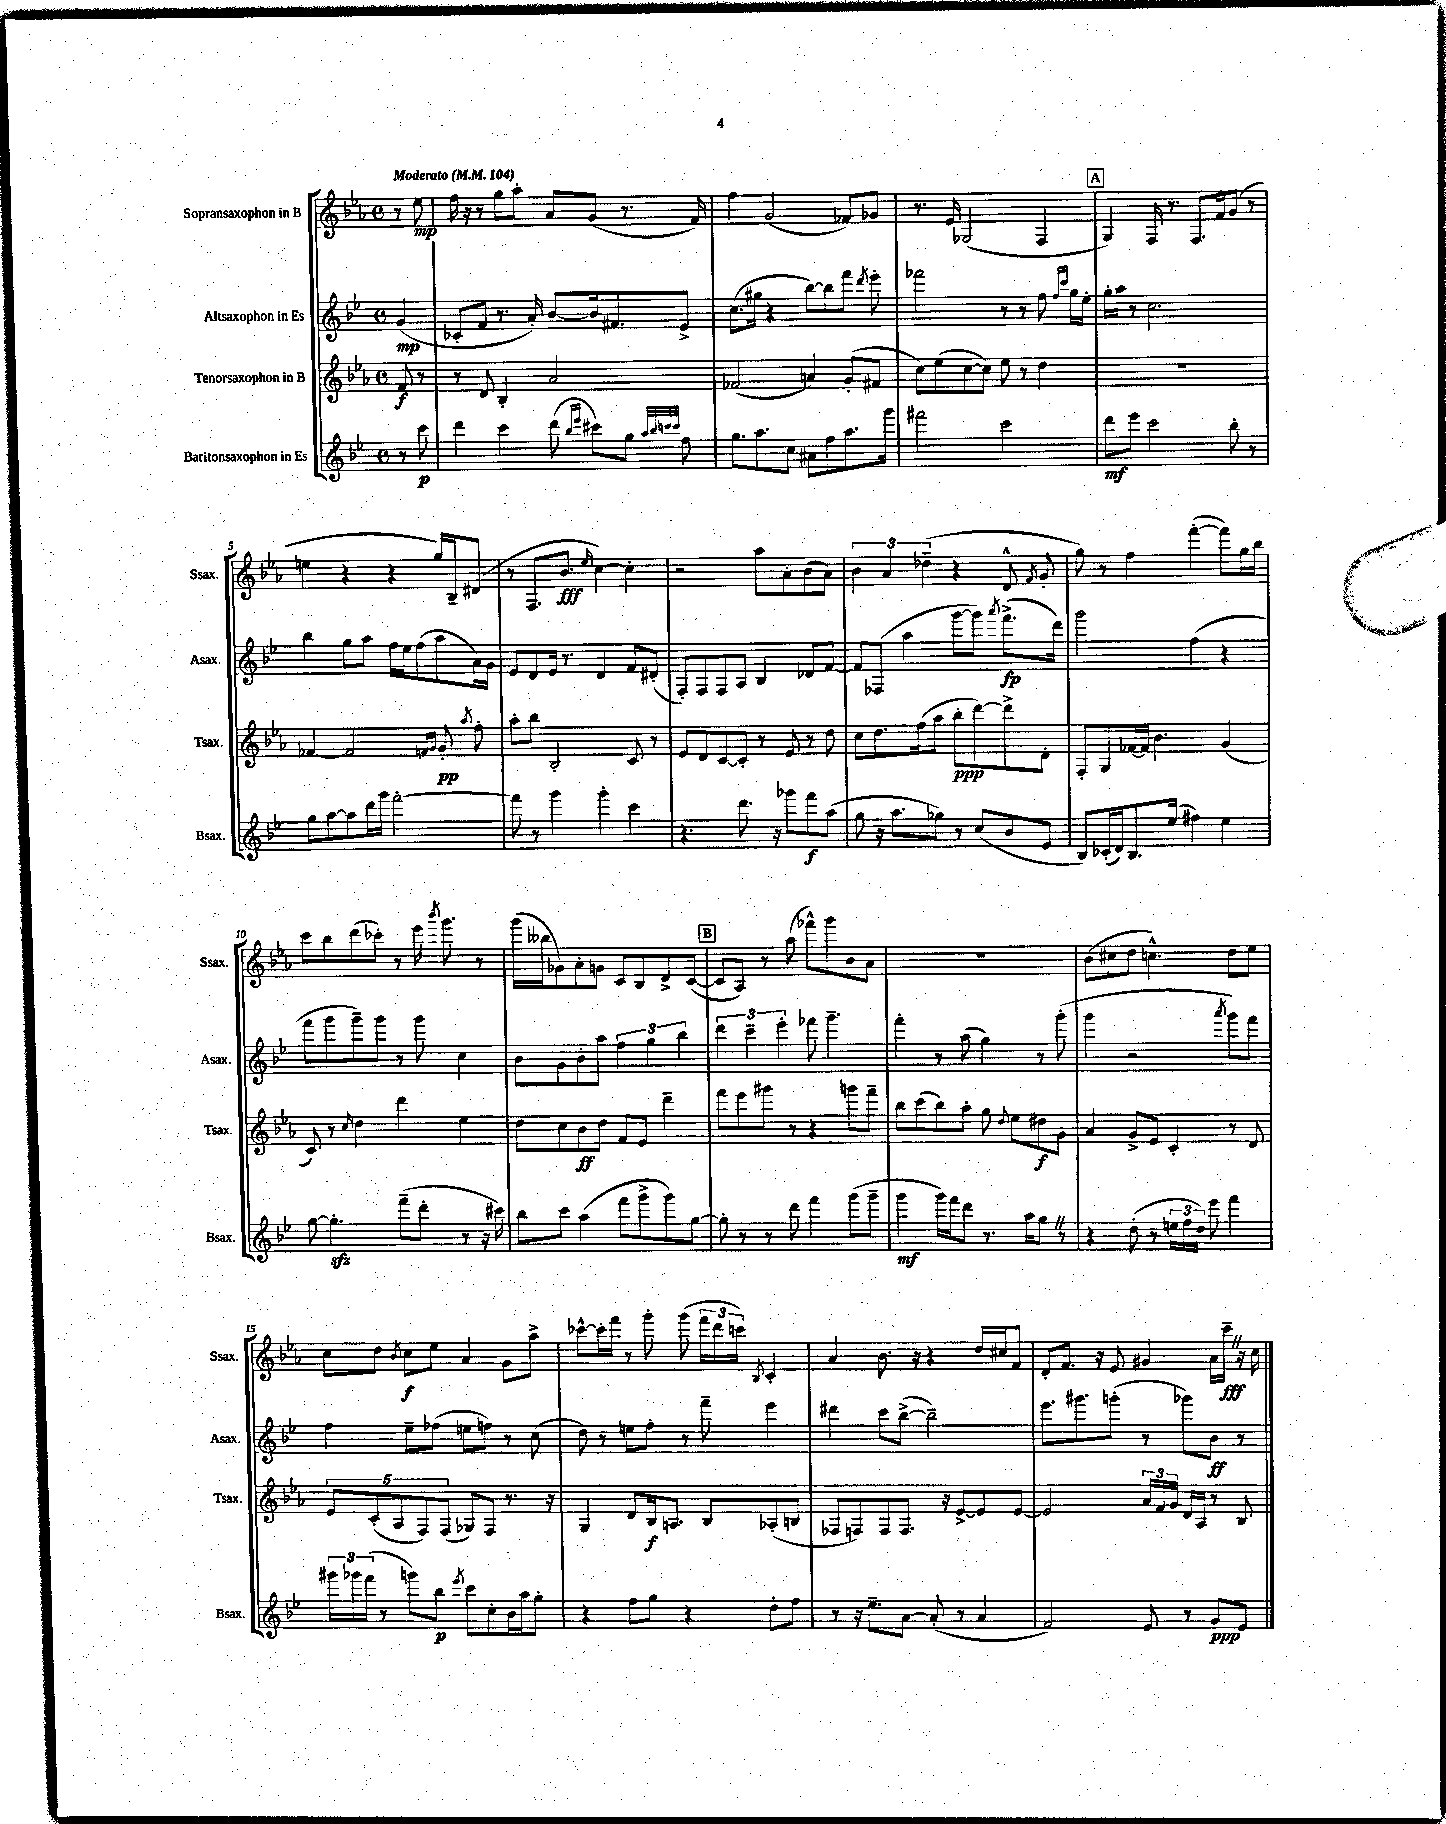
<<
\new StaffGroup <<
\new Staff = "s0" \with { instrumentName = "Sopransaxophon in B" shortInstrumentName = "Ssax." } {
    \clef treble \key ees \major \defaultTimeSignature \time 4/4 \partial 4 \tempo "Moderato" 4 = 104
    \autoBeamOff r8 ees''8\mp |
    f''16 r16 r8 g''8[ aes''8]-. aes'8[ g'8]( r8. f'16) |
    f''4 g'2( fes'8[) ges'8] |
    r8. ees'16 ges2( f4 |
    \mark \markup { \box "A" } g4) f16 r8. f8.[ f'16 g'8]( r8 |
    e''4 r4 r4 g''16[) bes16-- dis'8]( |
    r8 f8.[ bes'8.]\fff \grace { ees''16 } c''4~) c''4-. |
    r2 aes''8[ aes'8-. bes'8( aes'8]) |
    \tuplet 3/2 { bes'4 aes'4 des''4--( } r4 d'8-^ \acciaccatura { f'8 } g'8-. |
    g''8) r8 f''4 f'''4~-.( f'''8[) g''16 bes''16] |
    c'''8[ bes''8 d'''8( ces'''8]-.) r8 ees'''16 \acciaccatura { bes'''8 } g'''8. r8 |
    g'''16[( beses''16 ges'8) aes'8-. g'8] c'8[ bes8 d'8-> c'8]~( |
    \mark \markup { \box "B" } c'8[ aes8]) r8 aes''8( fes'''8[-^) g'''8 bes'8 aes'8] |
    R1 |
    bes'8[( cis''8 d''8] c''4.-^) d''8[ ees''8] |
    c''8[ d''8] \acciaccatura { bes'8 } c''8[\f ees''8] aes'4 g'8[ aes''8]-> |
    ces'''8[~-^ ces'''16-. f'''16] r8 g'''8-. g'''8( \tuplet 3/2 { f'''16[ d'''16 c'''16]) } \acciaccatura { bes8 } c'4-. |
    aes'4 bes'8. r16 r4 d''16[ cis''16 f'8] |
    d'8[-. f'8.] r16 ees'8 gis'4 aes'16[ c'''16]--\fff \once \override BreathingSign.text = \markup { \musicglyph "scripts.caesura.straight" } \breathe r16 c''16 \bar "|." |
}
\new Staff = "s1" \with { instrumentName = "Altsaxophon in Es" shortInstrumentName = "Asax." } {
    \clef treble \key bes \major \defaultTimeSignature \time 4/4 \partial 4
    \autoBeamOff g'4\mp( |
    ces'8[-. f'8] r8. a'16-.) bes'8[~ bes'16 fis'8. ees'8]-> |
    c''8.[( gis''16] r4 bes''8[~) bes''8 f'''8] \acciaccatura { d'''8 } ees'''8-. |
    fes'''2 r8 r8 f''8 \grace { f''16[ c'''16] } g''16[ ees''16]-. |
    \mark \markup { \box "A" } g''16[-. a''16] r8 c''2. |
    bes''4 g''8[ a''8] f''16[ ees''16 f''8( a''8 a'16) g'16] |
    ees'8[ d'8 ees'16] r8. d'4 f'8[ dis'8]-.( |
    f8[-.) f8 f8 a8] bes4 des'8[ f'8]~ |
    f'8[ fes8]( a''4 g'''8[~ g'''8]) \acciaccatura { a'''8 } f'''8.[->\fp( d'''16]) |
    g'''2 f''4( r4 |
    f'''8[ g'''8 g'''8--) g'''8] r8 g'''8 c''4 |
    bes'8[ g'8 bes'8-. a''8] \tuplet 3/2 { f''4 g''4 bes''4 } |
    \mark \markup { \box "B" } \tuplet 3/2 { d'''4 c'''4-- ees'''4-. } fes'''8 g'''4.-- |
    f'''4-. r8 a''8( g''4) r8 g'''8-.( |
    g'''4 r2 \acciaccatura { a'''8 } g'''8[) f'''8] |
    f''4 ees''8[-- fes''8]( e''8[ f''8]) r8 c''8( |
    d''8) r8 e''8[ f''8]-. r8 f'''8-- ees'''4 |
    dis'''4 c'''8[ bes''8]~->( bes''2--) |
    ees'''8.[ gis'''8. g'''8]-.( r8 ges'''8[) bes'8]\ff r8 \bar "|." |
}
\new Staff = "s2" \with { instrumentName = "Tenorsaxophon in B" shortInstrumentName = "Tsax." } {
    \clef treble \key ees \major \defaultTimeSignature \time 4/4 \partial 4
    \autoBeamOff f'8\f r8 |
    r8 d'8 bes4-. aes'2 |
    fes'2( a'4) g'8[-.( fis'8] |
    c''8[) ees''8( c''8~ c''8]) ees''8 r8 d''4 |
    \mark \markup { \box "A" } R1 |
    fes'4~ fes'2 \grace { f'16[ g'16] } g'8-.\pp \acciaccatura { aes''8 } f''8-. |
    aes''8[-. bes''8] bes2-. c'8 r8 |
    ees'8[ d'8 c'8~ c'8]-. r8 ees'8 r8 d''8 |
    c''8[ d''8. f''16( aes''8] bes''8[-.\ppp d'''8~) d'''8-> d'8]-. |
    f8[-. g8 fes'16~ fes'16] bes'4. g'4( |
    c'8) r8 \grace { c''16 } d''4 d'''4 ees''4 |
    d''8[ c''8 bes'8\ff d''8] f'8[ ees'8] d'''4-- |
    \mark \markup { \box "B" } f'''8[ ees'''8 gis'''8] r8 r4 g'''8[ f'''8]-- |
    bes''8[ c'''8( bes''8) aes''8]-. g''8 \appoggiatura { d''8 } ees''8[ dis''8\f g'8] |
    aes'4 g'8[-> ees'8] c'4-. r8 d'8 |
    \tuplet 5/4 { ees'8[ c'8-.( aes8 f8) f8]( } ges8[) f8] r8. r16 |
    g4 d'8[ bes16\f a8.] bes8[ aes8-.( b8] |
    fes8[ f8) f8 f8.] r16 ees'8[~-> ees'8 ees'8]~ |
    ees'2 \tuplet 3/2 { aes'16[ f'16 g'16] } d'16[ aes16] r8 bes8 \bar "|." |
}
\new Staff = "s3" \with { instrumentName = "Baritonsaxophon in Es" shortInstrumentName = "Bsax." } {
    \clef treble \key bes \major \defaultTimeSignature \time 4/4 \partial 4
    \autoBeamOff r8 c'''8\p |
    d'''4 c'''4 d'''8( \grace { bes''16[ ees'''16] } cis'''8[) g''8] \grace { a''32[ bes''32 c'''32 c'''32] } f''8 |
    g''8.[ a''8. c''8] ais'8[ f''8 a''8. g'''16] |
    fis'''2 c'''2 |
    \mark \markup { \box "A" } d'''8[\mf ees'''8] c'''2 bes''8-. r8 |
    g''8[ a''8~ a''8 d'''16 g'''16] f'''2~-. |
    f'''8 r8 g'''4 g'''4-. c'''4 |
    r4. d'''8. r16 ges'''8[ f'''8\f a''8]( |
    g''8 r16 a''8.[ ges''8]) r8 c''8[( bes'8 ees'8] |
    bes8[) ces'16-.( d'16) bes8. ees''16]( fis''4) ees''4 |
    g''8~ g''4.-.\sfz f'''8[--( d'''8]-. r8 r16 cis'''16) |
    bes''8[ c'''8] a''4( f'''8[ g'''8-> g'''8) g''8]~ |
    \mark \markup { \box "B" } g''8-. r8 r8 d'''8 f'''4 g'''8[( g'''8]-- |
    g'''4\mf g'''16[) f'''16 d'''8] r8. a''16[ g''8] \once \override BreathingSign.text = \markup { \musicglyph "scripts.caesura.straight" } \breathe r8 |
    r4 d''8-.( r8 \tuplet 3/2 { e''16[ f''16 d''16]) } ees'''8 f'''4 |
    \tuplet 3/2 { gis'''16[ ges'''16 f'''16]( } r8 g'''8[) bes''8]\p \acciaccatura { ees'''8 } c'''8[ c''8-. bes'16 a''16 g''8]-. |
    r4 f''8[ g''8] r4 d''8[-. f''8] |
    r8 r16 ees''8.[-- a'8]~ a'8-.( r8 a'4 |
    f'2) ees'8 r8 g'8[\ppp ees'8] \bar "|." |
}
>>
>>
